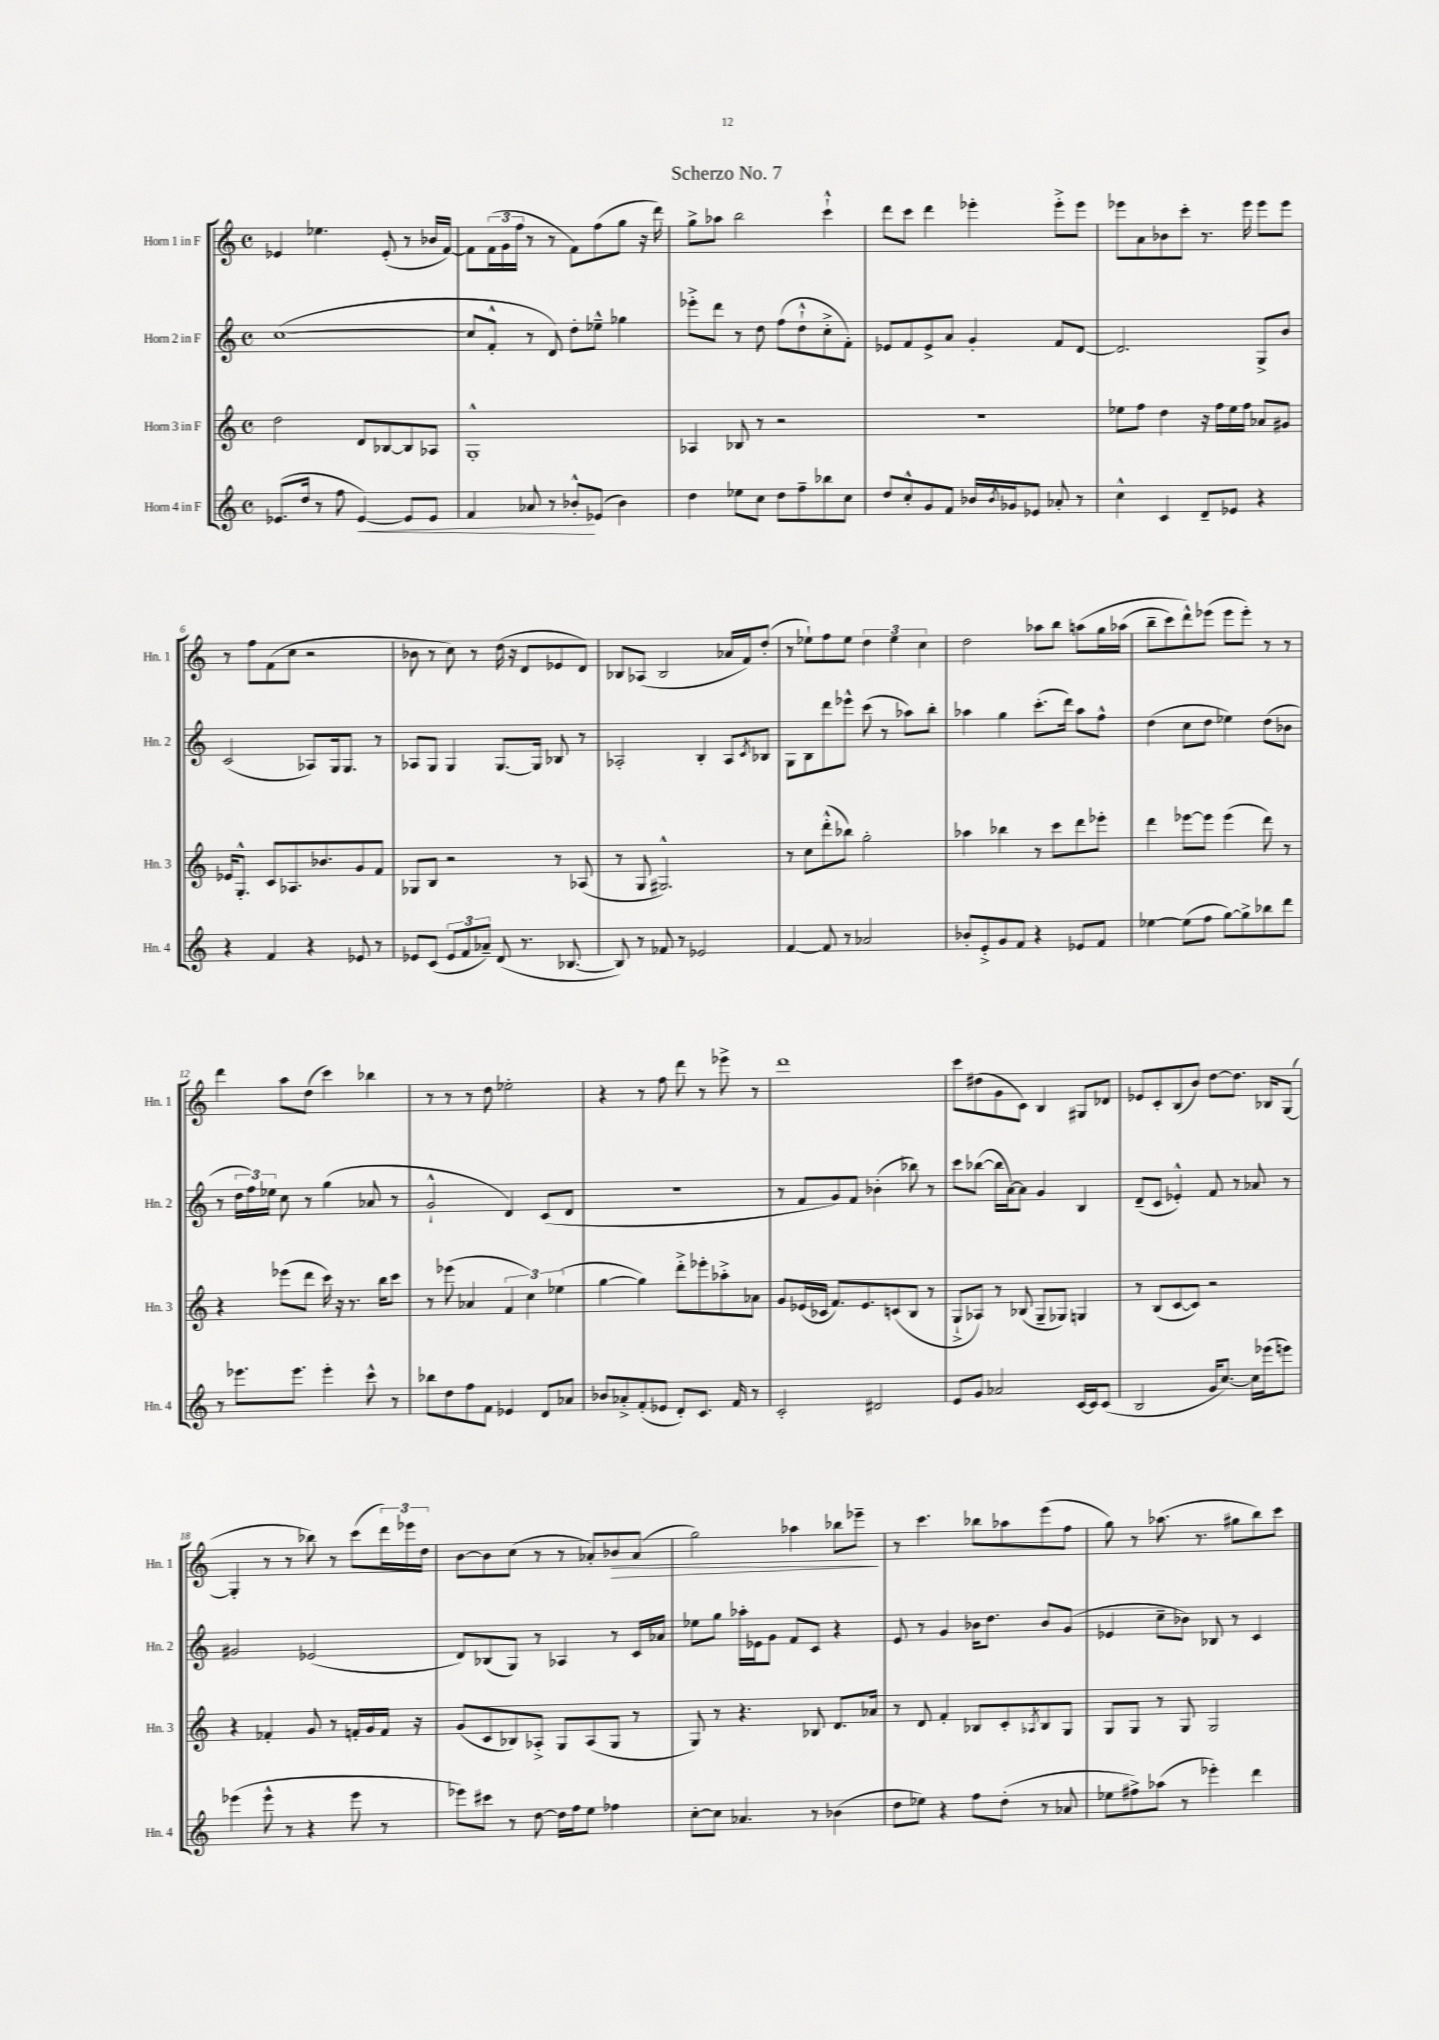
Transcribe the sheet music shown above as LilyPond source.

\header { title = "Scherzo No. 7" }
<<
\new StaffGroup <<
\new Staff = "s0" \with { instrumentName = "Horn 1 in F" shortInstrumentName = "Hn. 1" } {
    \clef treble \key c \major \defaultTimeSignature \time 4/4
    ees'4 ees''4. ees'8-.( r8 bes'16 f'16~) |
    f'8 \tuplet 3/2 { f'16( g'16 f''16 } r8 r8 f'8) f''8( g''8 r16 d'''16) |
    g''8-> aes''8 b''2 c'''4-!-^ |
    d'''8 c'''8 d'''4 ees'''4-. ees'''8-.-> ees'''8 |
    ees'''8 a'8 bes'8 c'''8-. r8. ees'''16 ees'''8 ees'''8 |
    r8 f''8 f'8( c''8 r2 |
    bes'8 r8 c''8) r8 d''16( r16 d'8 ees'8 d'8) |
    bes8 aes8( bes2 aes'16 f'16) d''8-.( |
    r8 ees''8-!) f''8 ees''8 \tuplet 3/2 { d''4 ees''4 c''4 } |
    d''2 aes''8 b''8 a''8\( g''16 aes''16( |
    b''8-- c'''8) d'''8-^\) ees'''8( ees'''8 ees'''8-.) r8 r8 |
    d'''4 a''8 d''8( c'''4) bes''4 |
    r8 r8 r8 d''8 ees''2-. |
    r4 r8 f''8 d'''8 r8 ees'''8-> r8 |
    d'''1 |
    c'''8 dis''8( g'8 c'8) b4 gis8 des'8 |
    ees'8 c'8-. b8( b'8) d''8~ d''8. bes16 g8~( |
    g4-. r8 r8 bes''8) r8 c'''8( \tuplet 3/2 { d'''16) ees'''16 d''16 } |
    b'8~ b'8 c''8( r8 r8 aes'8-.) bes'8\> aes'8( |
    g''2) aes''4 bes''8 ees'''8--\! |
    r8 c'''4. bes''8 aes''8 e'''8( f''8 |
    g''8) r8 aes''8.( r8. gis''8 b''8) c'''8 \bar "|." |
}
\new Staff = "s1" \with { instrumentName = "Horn 2 in F" shortInstrumentName = "Hn. 2" } {
    \clef treble \key c \major \defaultTimeSignature \time 4/4
    c''1~( |
    c''8 f'8-.-^ r8 d'8) d''8-. ees''8---^ ges''4 |
    ees'''8-.-> d'''8 r8 d''8 f''8( d''8-!-^ c''8-.-> f'8-.) |
    ees'8 f'8 ees'8-> a'8 g'4-. f'8 d'8~ |
    d'2. g8-> b'8 |
    c'2( aes8) g16 g8. r8 |
    aes8 g8 g4 g8.~ g16 bes8 r8 |
    aes2-. b4-. aes8 \acciaccatura { c'8 } bes8 |
    g8 b8 d'''8 ees'''8-^ c'''8( r8 aes''8) b''8-. |
    aes''4 g''4 c'''8.-.( d'''16) aes''8 f''8-^ |
    d''4( c''8 d''8 ees''4) d''8( bes'8 |
    r8 \tuplet 3/2 { d''16 f''16) ees''16 } c''8 r8 g''4( aes'8 r8 |
    g'2-!-^ d'4) c'8( d'8 |
    R1 |
    r8 f'8 g'8) f'8 bes'4-.( bes''8) r8 |
    c'''8 bes''8~( bes''16 a'16~) a'8 g'4 b4 |
    d'8--( c'8 ees'4-.-^) f'8 r8 aes'8 r8 |
    gis'2 ees'2( |
    d'8) bes8( g8) r8 aes4 r8 c'16 aes'16 |
    ees''8 g''8 aes''16-. ees'16 g'8 f'8 c'8 r4 |
    e'8 r8 g'4 bes'16 d''8. bes'8 g'8( |
    ees'4 c''8-- bes'8) bes8 r8 c'4 \bar "|." |
}
\new Staff = "s2" \with { instrumentName = "Horn 3 in F" shortInstrumentName = "Hn. 3" } {
    \clef treble \key c \major \defaultTimeSignature \time 4/4
    d''2 d'8 bes8~ bes8 aes8 |
    g1-.-^ |
    aes4 bes8 r8 r2 |
    R1 |
    ees''8 f''8 d''4 r16 f''16 ees''16 f''16 aes'8 gis'8 |
    ees'16 g8.-.-^ c'8 aes8. bes'8. g'8 f'8 |
    ges8 b8 r2 r8 aes8( |
    r8 g8 gis2.-^) |
    r8 c''8 d'''8-.-^( bes''8) g''2-. |
    aes''4 bes''4 r8 c'''8 d'''8 ees'''8-. |
    d'''4 ees'''8~ ees'''8 ees'''4( d'''8) r8 |
    r4 ees'''8( d'''8 c'''16) r16 r8. b''16 c'''8 |
    r8 ees'''8( aes'4 \tuplet 3/2 { f'4 c''4) ees''4( } |
    g''4~ g''4) d'''8-.-> ees'''8-. aes''8-.-> aes'8 |
    g'8 ees'16( ces'16 f'8.) ees'8. c'8( b8 r8 |
    g8-!-> aes8) r8 bes8( g8-- ges8) g4 |
    r8 b8( c'8~ c'8) r2 |
    r4 fes'4-. g'8 r8 f'16-. g'16 f'16 r16 |
    g'8( c'8 bes8) aes8-.-> g8 aes8( g8 r8 |
    g8) r8 r4. bes8 d'8. aes'16 |
    r8 d'8 f'4-. bes8 c'8-. \acciaccatura { aes8 } bes8 g8 |
    g8 g8 r8 g8 g2 \bar "|." |
}
\new Staff = "s3" \with { instrumentName = "Horn 4 in F" shortInstrumentName = "Hn. 4" } {
    \clef treble \key c \major \defaultTimeSignature \time 4/4
    ees'8.( d''16 r8 f''8 ees'4~\<) ees'8 ees'8 |
    f'4 aes'8 r8 bes'8-.-^\! ees'8( bes'4) |
    d''4 ees''8 c''8 d''8 f''8-- bes''8 c''8 |
    d''8 c''8-.-^ g'8 f'8 bes'16 \acciaccatura { bes'8 } ges'16 ees'8 aes'8-. r8 |
    c''4-^ c'4 d'8-- ees'8 r4 |
    r4 f'4 r4 ees'8 r8 |
    ees'8 c'8( \tuplet 3/2 { ees'8 f'8 aes'8--) } d'8( r8. bes8.~ |
    bes8) r8 fes'8 r8 ees'2 |
    f'4~ f'8 r8 aes'2 |
    bes'8-. e'8-.-> g'8 f'8 r4 ees'8 f'8 |
    ees''4~ ees''8( f''8 g''8~) g''8-> bes''8 d'''8 |
    r8 ees'''8. ees'''8. ees'''4-. c'''8-^ r8 |
    bes''8 d''8 f''8 f'8 ees'4 d'8 aes'8 |
    bes'8 aes'8-.-> f'8-.( ees'8 d'8-.) c'8. f'16 r8 |
    c'2-. dis'2 |
    e'8 g'8 aes'2 c'16~ c'16 c'8( |
    b2 g'16 c''8.~) c''16 ees'''16( e'''8) |
    ees'''4( ees'''8-^ r8 r4 ees'''8 r8 |
    ees'''8) cis'''8 r8 d''8~ d''16 f''16 e''8 fes''4 |
    c''8~-. c''8 aes'4. r8 bes'4( |
    d''8 ees''8) r4 f''8 d''8-.( r8 aes'8 |
    ees''8 fis''8->) aes''8( r8 ees'''4-.) d'''4 \bar "|." |
}
>>
>>
